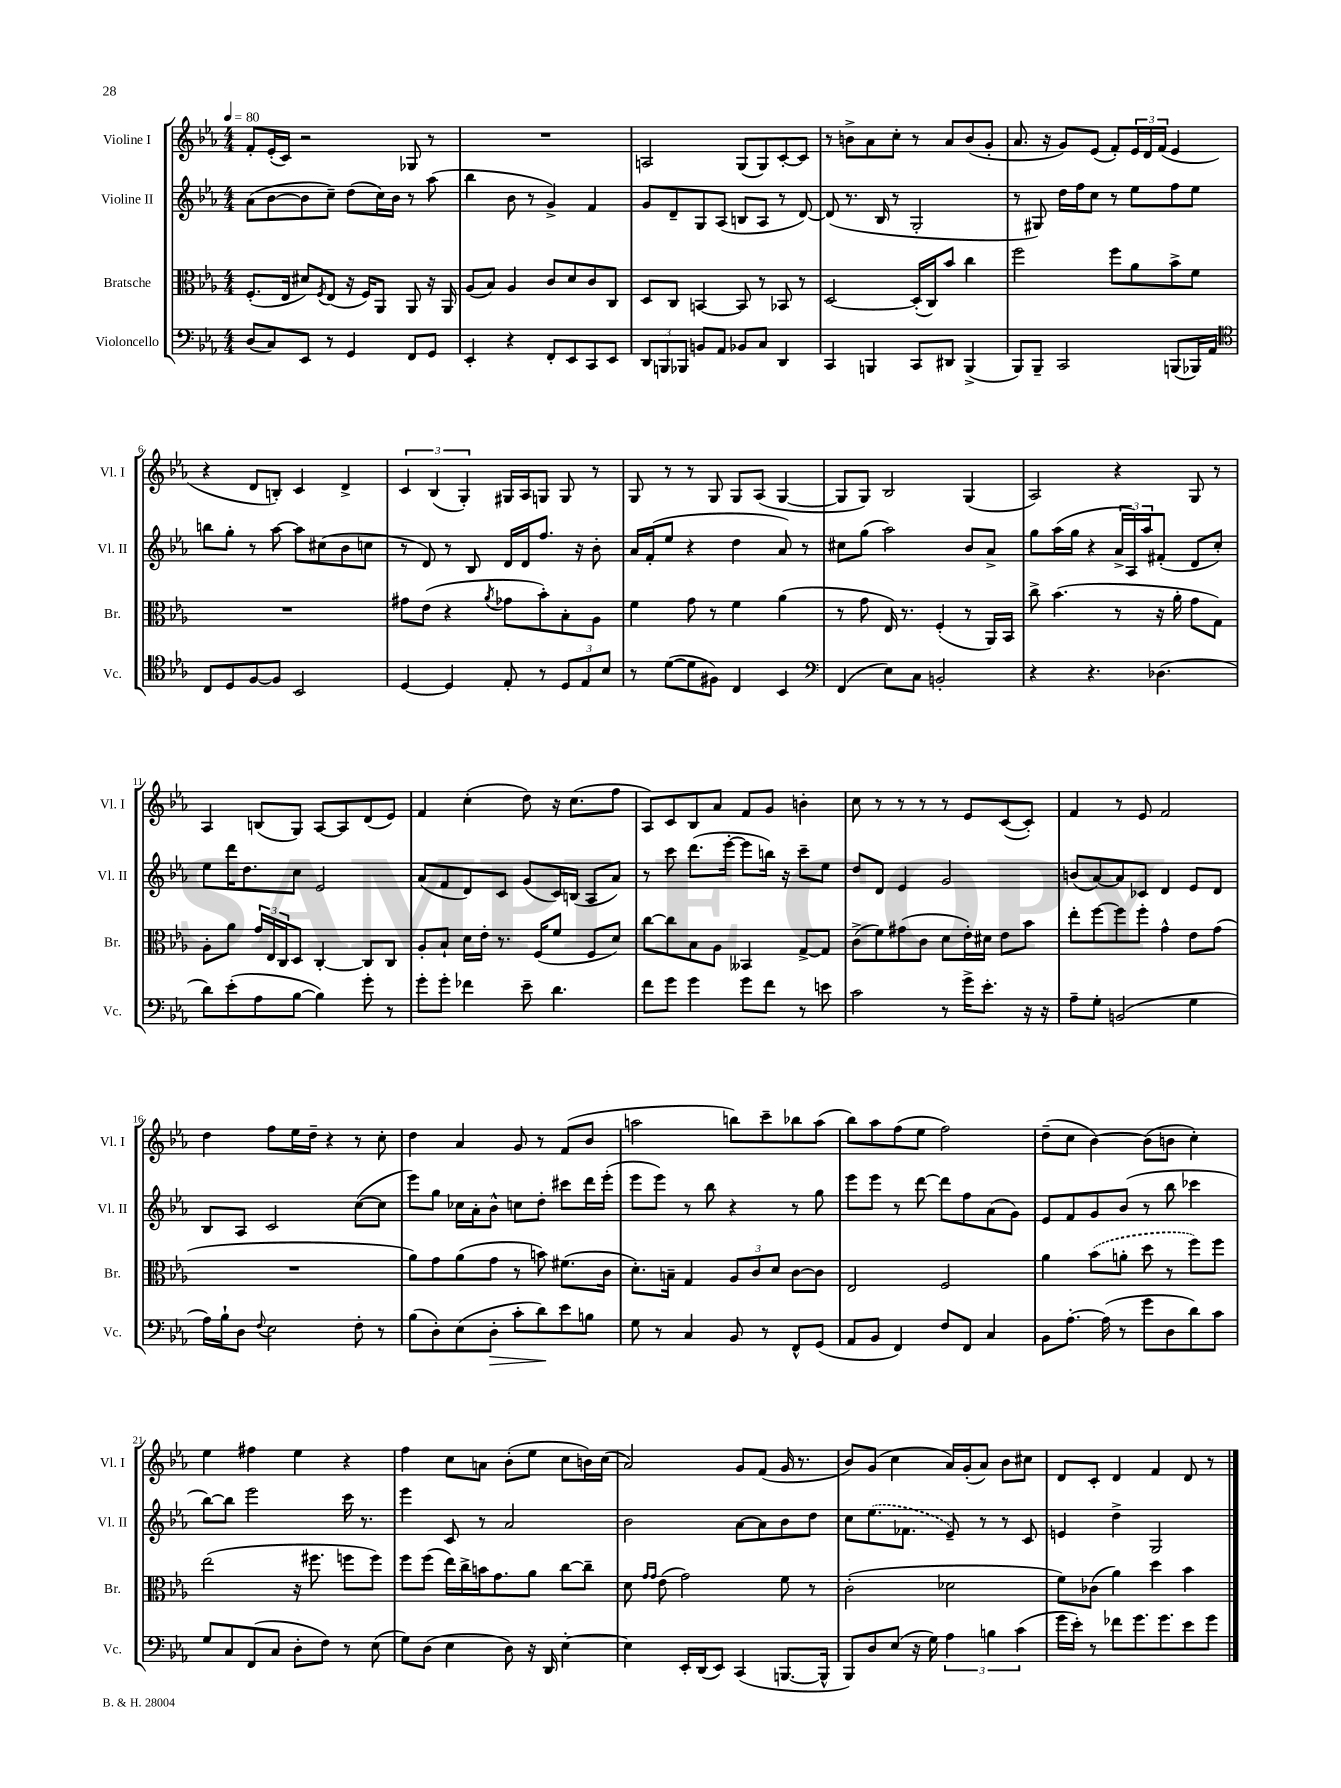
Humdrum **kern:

**kern	**dynam	**kern	**kern	**kern
*part4	*part4	*part3	*part2	*part1
*staff4	*staff4	*staff3	*staff2	*staff1
*I"Violoncello	*	*I"Bratsche	*I"Violine II	*I"Violine I
*I'Vc.	*	*I'Br.	*I'Vl. II	*I'Vl. I
*clefF4	*	*clefC3	*clefG2	*clefG2
*k[b-e-a-]	*	*k[b-e-a-]	*k[b-e-a-]	*k[b-e-a-]
*M4/4	*	*M4/4	*M4/4	*M4/4
*MM80	*	*MM80	*MM80	*MM80
=1	=1	=1	=1	=1
(8D/L	.	(8.F'/L	(8a-\L	8f'/L
8C/)	.	.	[8b-\	(16e-'/L
.	.	16E-/Jk	.	16c/JJ)
8EE-/J	.	8d#X/L)	8b-\]	2r
.	.	8qF/	.	.
8r	.	(8E-/J	8cc~\J)	.
4GG/	.	16r	(8dd\L	.
.	.	16F/KL)	.	.
.	.	8AA-/J	16cc\L)	.
.	.	.	16b-\JJ	.
8FF/L	.	8AA-/	8r	8G-X/
8GG/J	.	16r	(8aa-\	8r
.	.	16AA-/	.	.
=2	=2	=2	=2	=2
4EE-'/	.	(8A-/L	4bb-\	1r
.	.	8B-/J)	.	.
4r	.	4A-/	8b-\	.
.	.	.	8r	.
8FF'/L	.	8c/L	4g^/)	.
8EE-/	.	8d/	.	.
8CC/	.	8c/	4f/	.
8EE-/J	.	8C/J	.	.
=3	=3	=3	=3	=3
12DD/L	.	8D/L	8g/L	2An/
12BBBn/	.	.	.	.
.	.	8C/J	8d~/	.
12BBB-X/J	.	.	.	.
8BBn/L	.	[4BBn/	8G/	.
8AA-/J	.	.	(8A-/J	.
8BB-X/L	.	8BB/]	8Bn/L	(8G/L
8C/J	.	8r	8A-/J	8G/)
4DD/	.	8BB-X/	8r	[8c'/
.	.	8r	[8d/)	8c/J]
=4	=4	=4	=4	=4
4CC/	.	[2D/	(8d/]	8r
.	.	.	8.r	8bn^\L
4BBBn/	.	.	.	8a-\
.	.	.	16B-/	.
.	.	.	8r	8cc'\J
8CC/L	.	(16D'/LL]	2G'/	8r
.	.	16C/J)	.	.
8DD#X/J	.	8b-/J	.	8a-/L
(4BBB^/	.	4cc\	.	(8b/
.	.	.	.	8g'/J
=5	=5	=5	=5	=5
8BBB-/L)	.	2ff\	8r	8.a-/
8BBB-~/J	.	.	8G#X/)	.
.	.	.	.	16r
2CC/	.	.	16dd\LL	8g/L)
.	.	.	16ff\J	.
.	.	.	8cc\J	(8e-/J
.	.	8ff\L	8r	8f'/L)
.	.	8a-\	8ee-\L	24e-/L
.	.	.	.	24d/
.	.	.	.	(24f/JJ
(8BBBn/L	.	8b-^\	8ff\	4e-/
16BBB-X/L)	.	8f\J	8ee-\J	.
16AA-/JJ	.	.	.	.
!!LO:LB:g=z
=6	=6	=6	=6	=6
*clefC4	*	*	*	*
8C/L	.	1r	8bbn\L	4r
8D/	.	.	8gg'\J	.
[8F/	.	.	8r	8d/L
8F/J]	.	.	[8aa-\	8Bn'/J)
2BB-/	.	.	8aa-\L]	4c/
.	.	.	(8cc#X\	.
.	.	.	8b-\	4d^/
.	.	.	8ccn\J	.
=7	=7	=7	=7	=7
[4D/	.	8g#X\L	8r	6c/
.	.	(8e-\J	8d/)	.
.	.	.	.	(6B-/
4D/]	.	4r	8r	.
.	.	.	.	6G'/)
.	.	.	8B-/	.
.	.	8qa-/	.	.
8E-'/	.	8g-X\L	16d/LL	16G#X/LL
.	.	.	16d/J	16A-/J
8r	.	8b-'\)	8.ff/J	8Gn/J
12D/L	.	8B-'\	.	8G/
.	.	.	16r	.
12E-/	.	.	.	.
.	.	8A-\J	8b-'\	8r
12B-/J	.	.	.	.
=8	=8	=8	=8	=8
8r	.	4f\	16a-/LL	8G/
.	.	.	(16f'/J	.
([8d\L	.	.	8ee-/J	8r
8d\]	.	8g\	4r	8r
8F#X\J)	.	8r	.	8G/
4C/	.	4f\	4dd\	8G/L
.	.	.	.	(8A-/J
4BB-/	.	(4a-\	8a-/)	[4G/
.	.	.	8r	.
=9	=9	=9	=9	=9
*clefF4	*	*	*	*
(4FF/	.	8r	8cc#X\L	8G/L]
.	.	8g\	(8gg\J	8G/J)
8E-\L)	.	16E-/)	2aa-\)	2B-/
.	.	8.r	.	.
8C\J	.	.	.	.
2BBn'/	.	(4F'/	.	.
.	.	8r	8b-/L	(4G/
.	.	16AA-/LL)	8a-^/J	.
.	.	16BB-/JJ	.	.
=10	=10	=10	=10	=10
4r	.	8cc^\	8gg\L	2A-/)
.	.	(4.b-\	(16aa-\L	.
.	.	.	16gg\JJ	.
4.r	.	.	4r	.
.	.	8r	24a-^/LL	4r
.	.	.	24A-/)	.
.	.	.	24aa-/J	.
(4.D-X\	.	16r	(8f#X'/J	.
.	.	16a-'\	.	.
.	.	8g\L	8d/L	8G/
.	.	8G\J)	8cc'/J)	8r
!!LO:LB:g=z
=11	=11	=11	=11	=11
8d\L)	.	8A-'\L	8ee-\L	4A-/
(8e-'\	.	8a-\J	16ddd\K	.
.	.	.	8.dd\	.
8A-\	.	24g/LL	.	(8Bn/L
.	.	24E-/	.	.
.	.	24C/J	.	.
[8B-\J	.	8D/J	8cc\J	8G/J)
4B-\])	.	[4C'/	2e-/	[8A-/L
.	.	.	.	8A-/]
8g'\	.	8C/L]	.	(8d/
8r	.	8C/J	.	8e-/J)
=12	=12	=12	=12	=12
8g'\L	.	8A-'/L	(8a-/L	4f/
8g'\J	.	8B-`/J	8f/	.
4f-X\	.	16d\LL	8d/)	(4cc'\
.	.	16e-'\JJ	.	.
.	.	8.r	8c/J	.
8e-~\	.	.	(8g/L	8dd\)
.	.	(16F/KL	.	.
4.d\	.	8f/J	16c/L)	16r
.	.	.	(16Bn/JJ	(8.cc\L
.	.	8F/L	8A-/L	.
.	.	8d/J)	8a-/J)	8ff\J
=13	=13	=13	=13	=13
8f\L	.	[8cc\L	8r	8A-/L)
8g\J	.	8cc\]	8ccc\	8c/
4g\	.	8B-\	(8.ddd\L	8B-/
.	.	8A-\J	.	8a-/J
.	.	.	[16eee-'\Jk	.
8g\L	.	4BB--X/	8eee-\L]	8f/L
8f\J	.	.	16bbn\Jk)	8g/J
.	.	.	16r	.
8r	.	[8G^/L	8ccc~\L	4bn'\
8en\	.	8G/J]	8ee-\J	.
=14	=14	=14	=14	=14
2c\	.	(8c^\L	8dd/L	8cc\
.	.	8f\)	8d/J	8r
.	.	(8g#X\	4e-/	8r
.	.	8c\J	.	8r
8r	.	8d\L	2g/	8r
16g^\KL	.	16e-'\L)	.	8e-/L
8.e-'\J	.	16d#X\JJ	.	.
.	.	8e-\L	.	([8c/
16r	.	8b-\J	.	8c'/J])
16r	.	.	.	.
=15	=15	=15	=15	=15
8A-~\L	.	8ee-'\L	(8bn/L	4f/
8G'\J	.	[8ff\	[8a-/)	.
(2BBn/	.	8ff\]	8a-/]	8r
.	.	8ff'\J	8c-X/J	8e-/
.	.	4g^^\	4d/	2f/
4G\	.	8e-\L	8e-/L	.
.	.	(8g\J	8d/J	.
!!LO:LB:g=z
=16	=16	=16	=16	=16
16A-\LL)	.	1r	8B-/L	4dd\
16B-`\J	.	.	.	.
8D\J	.	.	8A-/J	.
8qqF/	.	.	.	.
2E-\	.	.	2c/	8ff\L
.	.	.	.	16ee-\L
.	.	.	.	16dd~\JJ
.	.	.	.	4r
8F'\	.	.	([8cc\L	8r
8r	.	.	8cc\J]	8cc'\
=17	=17	=17	=17	=17
(8B-\L	.	8a-\L)	8eee-\L)	4dd\
8D'\)	.	8g\	8gg\J	.
(8E-\	.	(8a-\	16cc-X\LL	4a-/
.	.	.	16a-'\J	.
!	!LO:HP:b	!	!	!
8D'\J	>	8g\J	8b-^^\J	.
8c'\L	.	8r	8ccn\L	8g/
8d\)	.	8bn\)	8dd'\J	8r
8e-\	]	(8.f#X\L	8ccc#X\L	(8f/L
8Bn\J	.	.	16ddd\L	8b-/J
.	.	16c\Jk	(16eee-'\JJ	.
=18	=18	=18	=18	=18
8G\	.	8.d'\L)	8eee-\L	2aan\
8r	.	.	8eee-\J)	.
.	.	16Bn~\Jk	.	.
4C/	.	4G/	8r	.
.	.	.	8bb-\	.
8BB-/	.	12A-/L	4r	8bbn\L)
.	.	12c/	.	.
8r	.	.	.	8ccc~\
.	.	12d/J	.	.
8FF^^/L	.	[8c\L	8r	8bb-X\
(8GG/J	.	8c\J]	8gg\	(8aa\J
=19	=19	=19	=19	=19
8AA-/L	.	2E-/	8eee-\L	8bb-\L)
8BB-/J	.	.	8eee-\J	8aa-\
4FF/)	.	.	8r	(8ff\
.	.	.	[8ddd\	8ee-\J
8F/L	.	2F/	8ddd\L]	2ff\)
8FF/J	.	.	8ff\	.
4C/	.	.	(8a-\	.
.	.	.	8g\J)	.
=20	=20	=20	=20	=20
8BB-\L	.	4a-\	8e-/L	(8dd~\L
[8.A-'\J	.	.	8f/	8cc\J
.	.	(8b-\L	8g/	[4b-\)
(16A-\]	.	.	.	.
8r	.	8an'\J	(8b-/J	.
8g\L	.	8dd\	8r	(8b-\L]
8D\	.	8r	8bb-\	8bn\J
8d\)	.	8ff\L)	4ccc-X\	4cc'\)
8c\J	.	8ff\J	.	.
!!LO:LB:g=z
=21	=21	=21	=21	=21
8G/L	.	(2ee-\	[8bb-\L)	4ee-\
8C/	.	.	8bb-\J]	.
(8FF/	.	.	2eee-\	4ff#X\
8C/J	.	.	.	.
8D'\L	.	16r	.	4ee-\
.	.	8.ff#X\	.	.
8F\J)	.	.	.	.
8r	.	8ffn\L	16ccc\	4r
.	.	.	8.r	.
(8E-\	.	8ff\J)	.	.
=22	=22	=22	=22	=22
8G\L)	.	8ff\L	4eee-\	4ff\
(8D\J	.	(8ff\J	.	.
4E-\	.	16ee-\LL)	8c/	8cc\L
.	.	16cc^\	.	.
.	.	16bn\J	8r	8an\J
.	.	8.g\	.	.
8D\)	.	.	2a-/	(8b-'\L
16r	.	8a-\J	.	8ee-\J
16DD/	.	.	.	.
[4E-'\	.	[8cc\L	.	8cc\L
.	.	8cc~\J]	.	16bn\L)
.	.	.	.	(16cc\JJ
=23	=23	=23	=23	=23
4E-\]	.	8d\	2b-\	2a-/)
.	.	16qqg/LL	.	.
.	.	16qqg/JJ	.	.
.	.	(8e-\	.	.
16EE-'/LL	.	2g\)	.	.
(16DD/J	.	.	.	.
8EE-/J)	.	.	.	.
(4CC/	.	.	[8a-\L	8g/L
.	.	.	8a-\]	(8f/J
[8.BBBn/L	.	8f\	8b-\	16g/
.	.	.	.	8.r
.	.	8r	8dd\J	.
16BBB^^/Jk]	.	.	.	.
=24	=24	=24	=24	=24
8BBB-/L)	.	(2c'\	8cc\L	8b-/L)
8D/	.	.	(8.ee-\	(8g/J
(8E-/J	.	.	.	4cc\
.	.	.	8.f-X\J	.
16r	.	.	.	.
16G\)	.	.	.	.
6A-\	.	2d-X\	8e-~/)	16a-/LL)
.	.	.	.	(16g'/J
.	.	.	8r	8a-/J)
6Bn\	.	.	.	.
.	.	.	8r	8b-\L
(6c\	.	.	.	.
.	.	.	8c/	8cc#X\J
=25	=25	=25	=25	=25
16g\LL	.	8f\L)	4en/	8d/L
16e-'\JJ)	.	.	.	.
8r	.	(8c-X\J	.	8c'/J
8f-X\L	.	4a-\)	4dd^\	4d/
8.g\	.	.	.	.
.	.	4dd\	2G/	4f/
8.g\	.	.	.	.
8e-\	.	4b-\	.	8d/
8g\J	.	.	.	8r
==	==	==	==	==
*-	*-	*-	*-	*-
